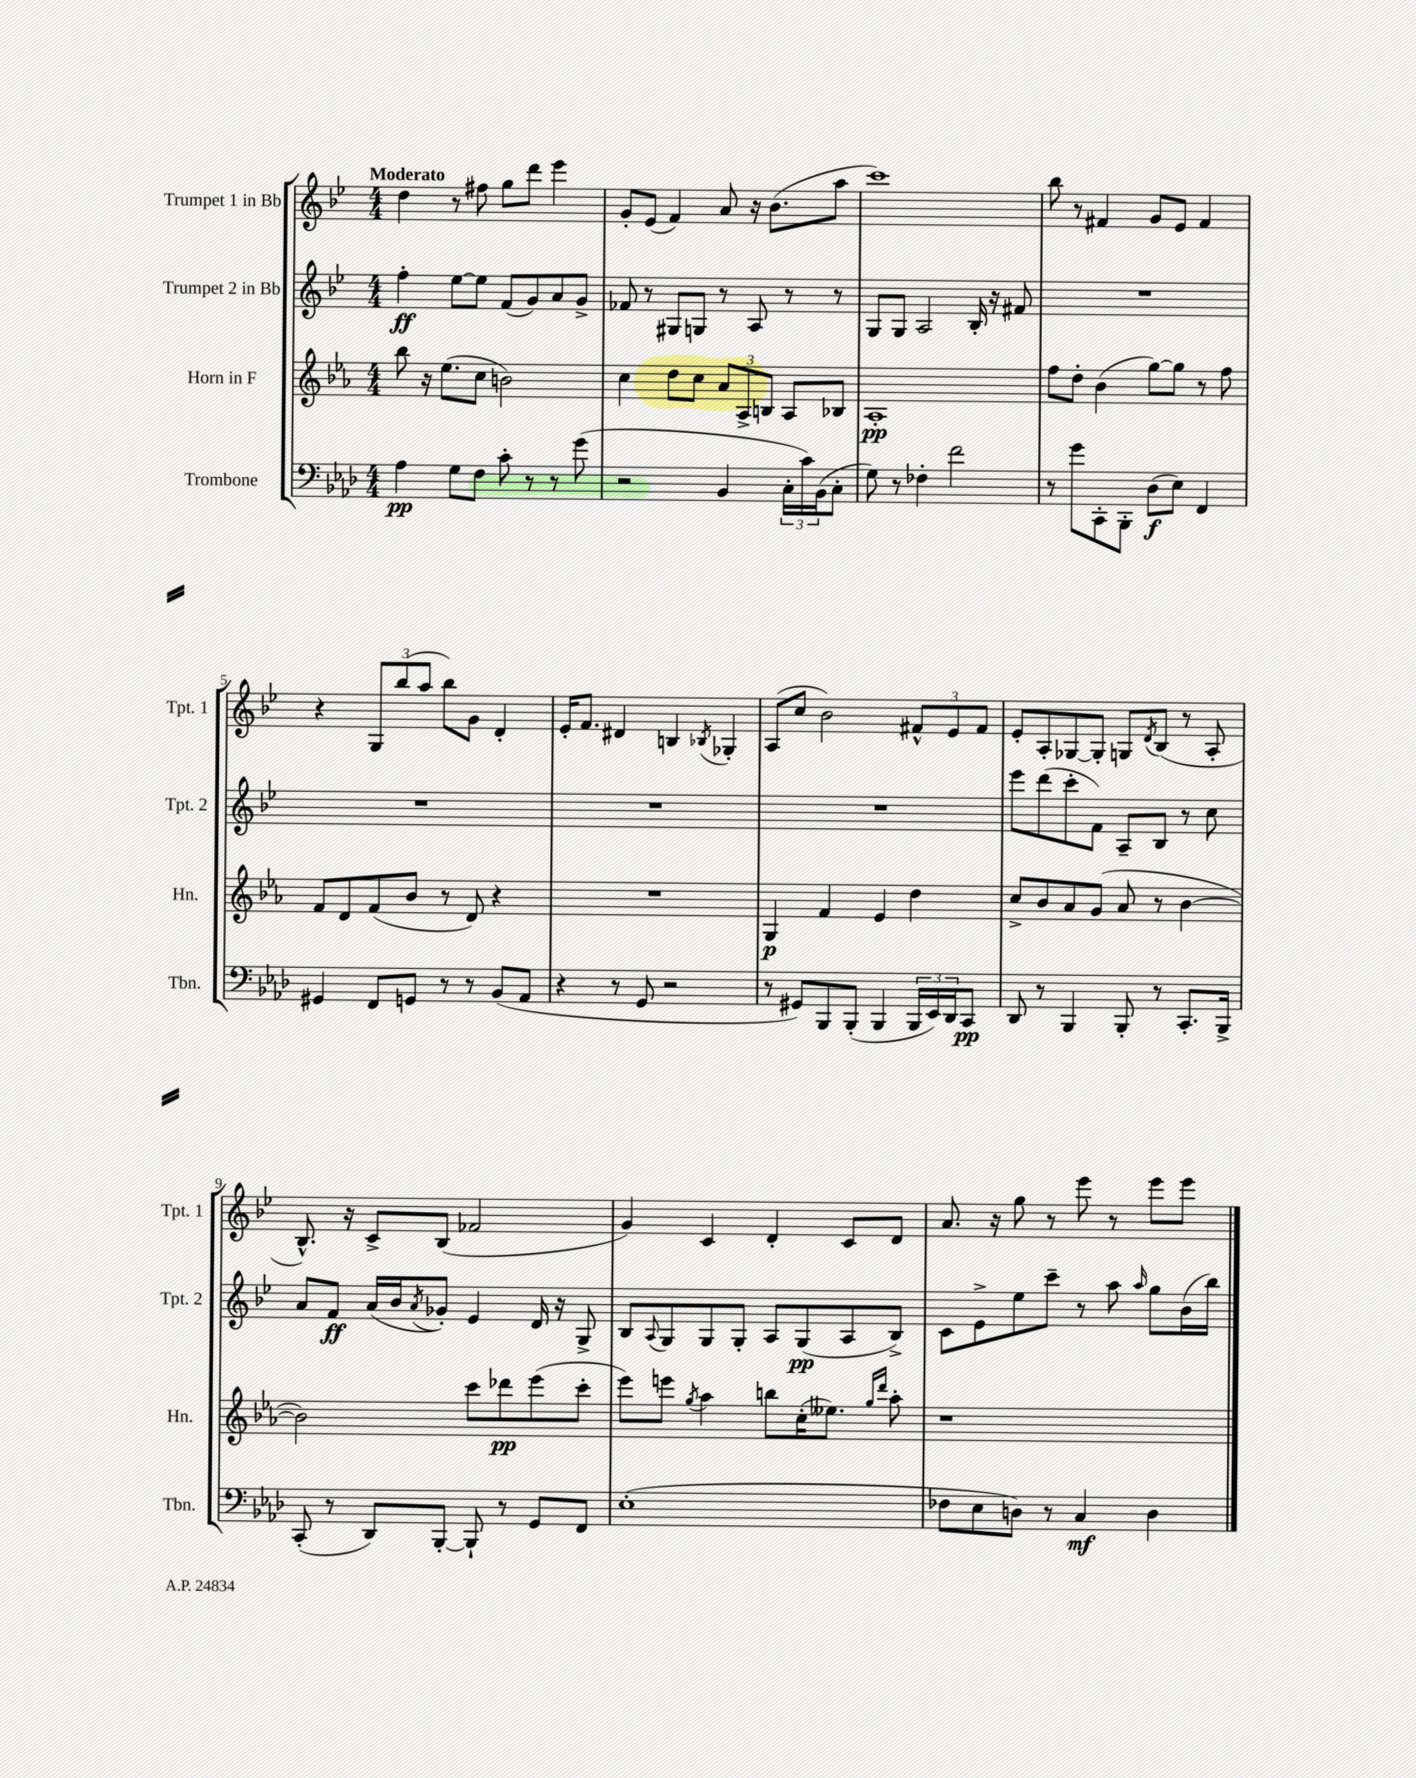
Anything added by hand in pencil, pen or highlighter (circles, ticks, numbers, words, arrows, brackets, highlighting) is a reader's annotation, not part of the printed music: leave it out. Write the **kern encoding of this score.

**kern	**kern	**kern	**kern
*staff4	*staff3	*staff2	*staff1
*clefF4	*clefG2	*clefG2	*clefG2
*k[b-e-a-d-]	*k[b-e-a-]	*k[b-e-]	*k[b-e-]
*M4/4	*M4/4	*M4/4	*M4/4
4A-	8bb-	4ff'	4dd
.	16r	.	.
.	(8.ee-	.	.
8G	.	[8ee-	8r
8F	8cc	8ee-]	8ff#
8c'	2b)	(8f	8gg
8r	.	8g)	8ddd
8r	.	8a	4eee-
(8g	.	8g^	.
=	=	=	=
2r	4cc	8f-	8g'
.	.	8r	(8e-
.	8dd	8G#	4f)
.	8cc	8G	.
4BB-	12a-	8r	8a
.	12A-^	.	.
.	.	8A	16r
.	12B	.	.
.	.	.	(8.b-
24C'	8A-	8r	.
24c)	.	.	.
(24BB-	.	.	.
8C'	8B-	8r	8aa
=	=	=	=
8G)	1A-'	8G	1ccc)
8r	.	8G	.
4F-'	.	2A	.
2f	.	.	.
.	.	16B-'	.
.	.	16r	.
.	.	8f#	.
=	=	=	=
8r	8ff	1r	8bb-
8g	8dd'	.	8r
8CC'	(4b-	.	4f#
8BBB-'	.	.	.
(8D-	[8gg)	.	8g
8E-)	8gg]	.	8e-
4FF	8r	.	4f#
.	8ff	.	.
=	=	=	=
4GG#	8f	1r	4r
.	8d	.	.
8FF	(8f	.	12G
.	.	.	(12bb-
8GG	8b-	.	.
.	.	.	12aa
8r	8r	.	8bb-)
8r	8d)	.	8g
(8BB-	4r	.	4d'
8AA-	.	.	.
=	=	=	=
4r	1r	1r	16e-'
.	.	.	8.f
8r	.	.	4d#
8GG	.	.	.
2r	.	.	4B
.	.	.	8qB-
.	.	.	4G-'
=	=	=	=
8r	4G	1r	(8A
8GG#)	.	.	8cc
8BBB-	4f	.	2b-)
(8BBB-'	.	.	.
4BBB-	4e-	.	.
24BBB-	4dd	.	12f#^^
24EE-)	.	.	.
24DD-	.	.	12e-
8CC	.	.	.
.	.	.	12f#
=	=	=	=
8DD-	8cc^	8eee-	8e-'
8r	8b-	(8ddd	8A'
4BBB-	8a-	8ccc'	[8G-
.	(8g	8f)	8G-']
8BBB-'	8a-	8A~	8G
.	.	.	8qd
8r	8r	8B-	(8B-
8.CC'	[4b-	8r	8r
.	.	8cc	8A'
16BBB-^	.	.	.
=	=	=	=
(8CC'	2b-])	8a	8.B-^^)
8r	.	8f	.
.	.	.	16r
8DD-)	.	(16a	8c^
.	.	16b-	.
.	.	8qa	.
[8BBB-'	.	8g-')	(8B-
8BBB-`]	8ccc	4e-	2f-
8r	8ddd-	.	.
8GG	(8eee-	16d	.
.	.	16r	.
8FF	8ccc'	8G^	.
=	=	=	=
(1E-'	8eee-)	8B-	4g)
.	.	8qqA	.
.	8eee	8G	.
.	8qgg	.	.
.	4aa-	8G	4c
.	.	8G'	.
.	8bb	8A	4d'
.	(16cc'	(8G	.
.	8.ee--)	.	.
.	.	8A	8c
.	16qqgg	.	.
.	16qqddd	.	.
.	8aa-'	8B-^)	8d
=	=	=	=
8F-	1r	8c	8.a
8E-	.	8e-^	.
.	.	.	16r
8D)	.	8ee-	8gg
8r	.	8ccc~	8r
4C	.	8r	8eee-
.	.	8aa	8r
.	.	16qqaa	.
4D	.	8gg	8eee-
.	.	(16b-	8eee-
.	.	16bb-)	.
==	==	==	==
*-	*-	*-	*-
